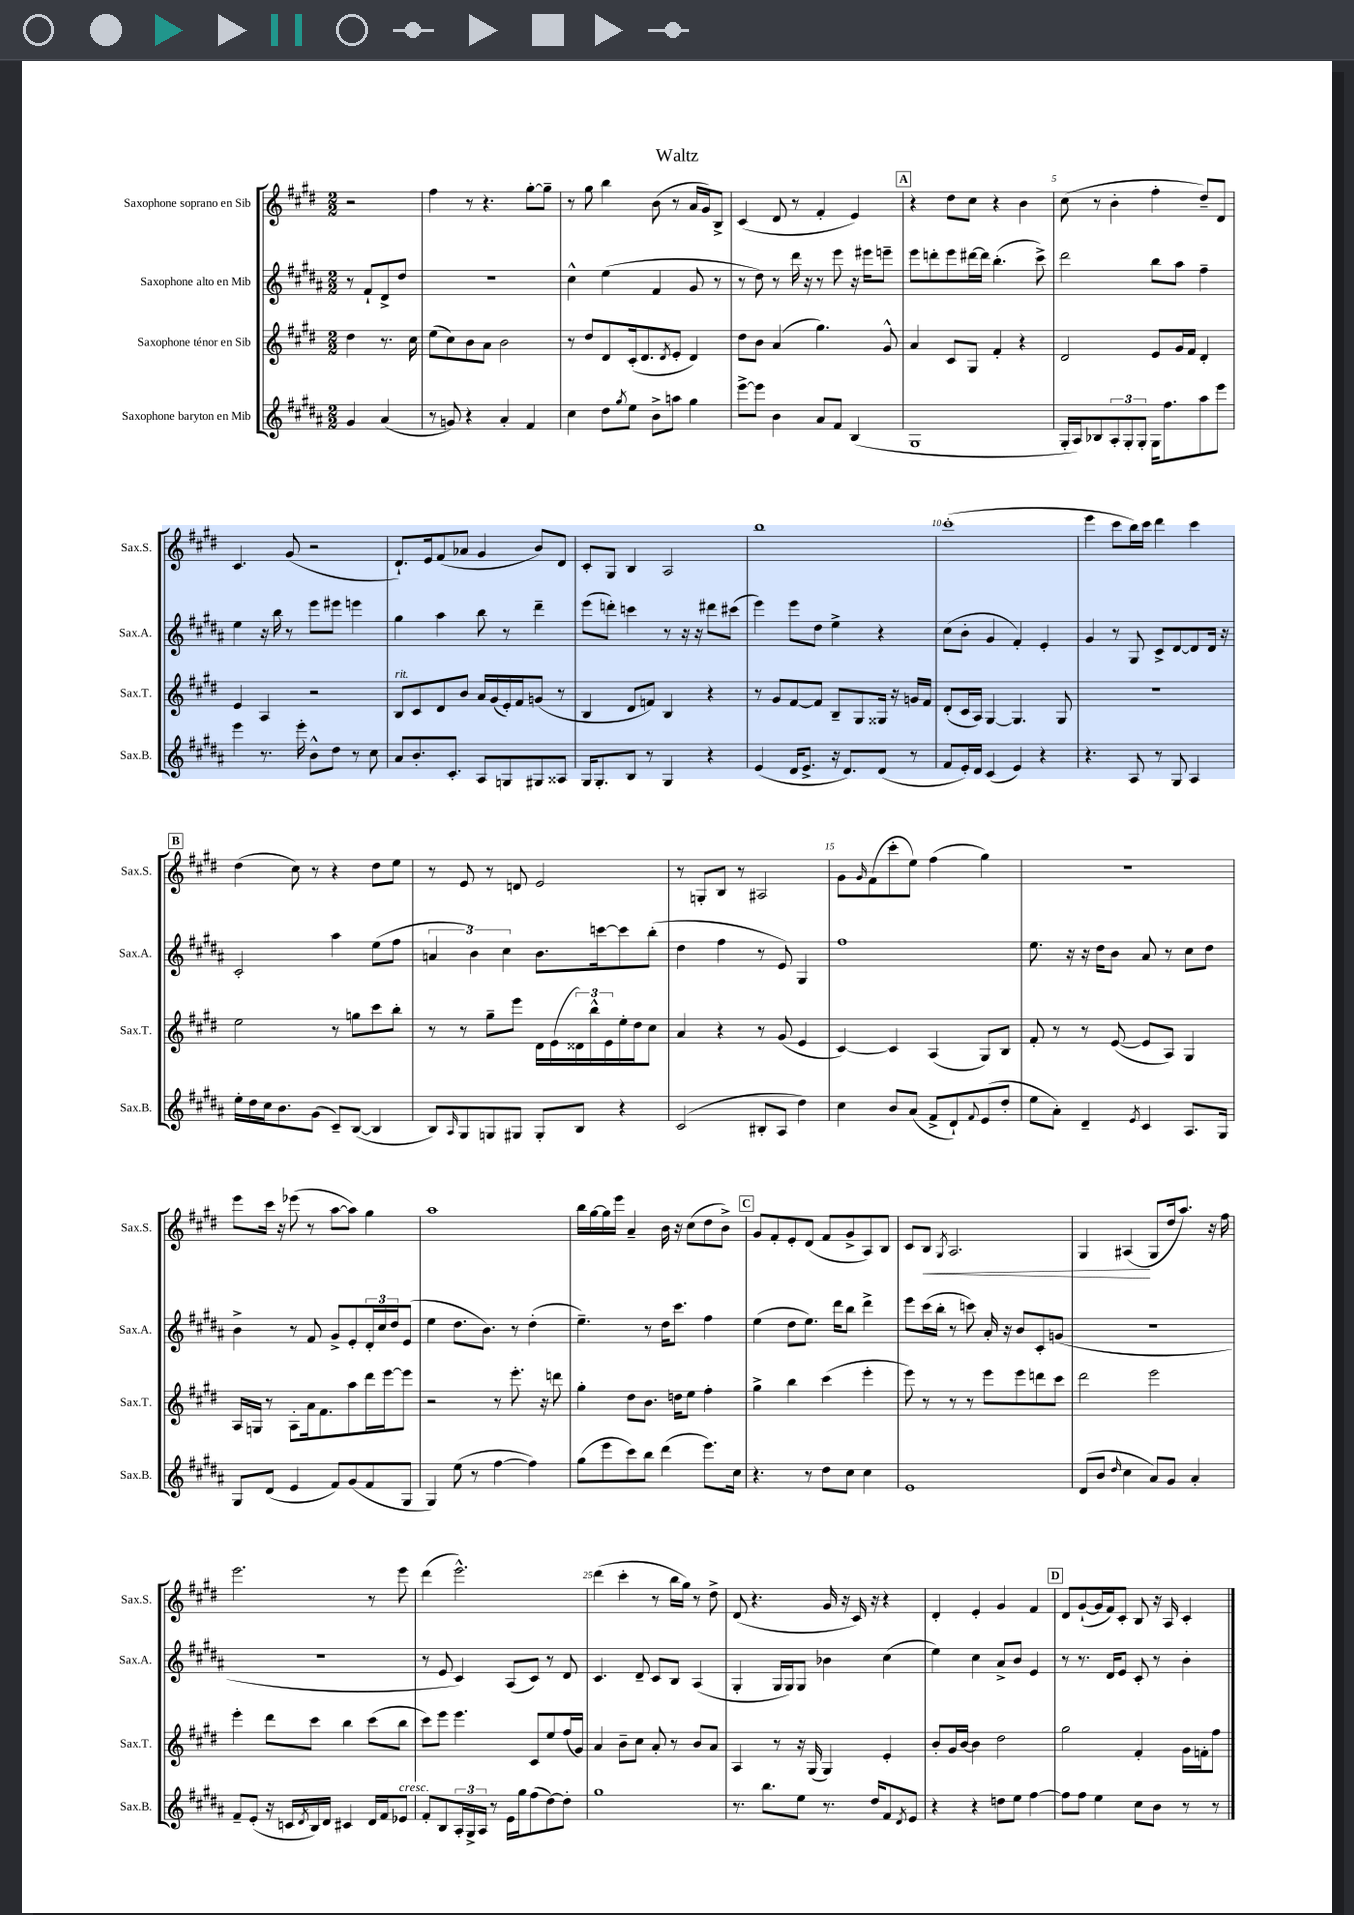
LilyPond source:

\header { title = "Waltz" }
<<
\new StaffGroup <<
\new Staff = "s0" \with { instrumentName = "Saxophone soprano en Sib" shortInstrumentName = "Sax.S." } {
    \clef treble \key e \major \numericTimeSignature \time 2/2 \partial 2
    r2 |
    fis''4 r8 r4. gis''8~-. gis''8-- |
    r8 gis''8 b''4 b'8( r8 a'16 gis'16) b8-> |
    cis'4( dis'8 r8 fis'4-. e'4) |
    \mark \markup { \box "A" } r4 dis''8 cis''8 r4 b'4 |
    cis''8( r8 b'4-. fis''4-. dis''8--) dis'8 |
    cis'4. gis'8( r2 |
    dis'8.-!) e'16 fis'8( aes'8 gis'4 b'8) dis'8 |
    cis'8-. gis8 b4 a2 |
    b''1 |
    cis'''1-.( |
    e'''4 cis'''8 b''16) cis'''16 dis'''4 cis'''4 |
    \mark \markup { \box "B" } dis''4( cis''8) r8 r4 dis''8 e''8 |
    r8 e'8 r8 d'8 e'2 |
    r8 g8-. b8 r8 ais2 |
    gis'8 \grace { gis'16 } fis'8( cis'''8-. e''8) fis''4( gis''4) |
    R1 |
    e'''8 cis'''16 r16 ees'''8( r8 a''8~ a''8) gis''4 |
    a''1 |
    b''16 gis''16~ gis''16 e'''16 a'4-- b'16 r16 cis''8( dis''8 b'8->) |
    \mark \markup { \box "C" } gis'8 fis'8-. e'8-. dis'8( fis'8 gis'8-> a8) b8 |
    cis'8 b8\< \acciaccatura { gis8 } a2. |
    gis4 ais4\!( gis8 dis''16 a''8.) r16 fis''16 |
    e'''2. r8 e'''8 |
    dis'''4( e'''2.-^) |
    dis'''4( cis'''4-. r8 b''16 gis''16) r8 dis''8-> |
    dis'8( r4. gis'16 r16 cis'16) r16 r4 |
    dis'4-. e'4-. gis'4 fis'4 |
    \mark \markup { \box "D" } dis'8 gis'8~-!( gis'16 fis'16) cis'8-. b8 r16 a16 cis'4-. \bar "|." |
}
\new Staff = "s1" \with { instrumentName = "Saxophone alto en Mib" shortInstrumentName = "Sax.A." } {
    \clef treble \key b \major \numericTimeSignature \time 2/2 \partial 2
    r8 fis'8-! dis'8-> dis''8 |
    R1 |
    cis''4-^ e''4( fis'4 gis'8 r8 |
    r8 dis''8) r8 dis'''16 r16 r8 e'''8 r16 eis'''16 e'''8-- |
    \mark \markup { \box "A" } e'''8 d'''8-. e'''8 dis'''16~ dis'''16 b''4.-.( cis'''8->) |
    dis'''2 b''8 ais''8 fis''4-- |
    e''4 r16 b''16 r8 e'''8 eis'''8 e'''4 |
    gis''4 ais''4 b''8 r8 dis'''4-- |
    e'''8( d'''8-.) c'''4 r8 r16 r16 dis'''8 cis'''8( |
    e'''4) e'''8 dis''8 e''4-> r4 |
    cis''8( b'8-. gis'4 fis'4-.) e'4-. |
    gis'4 r8 gis8 cis'8-> dis'8~ dis'8 dis'16 r16 |
    \mark \markup { \box "B" } cis'2-. ais''4 e''8( fis''8 |
    \tuplet 3/2 { a'4 b'4) cis''4 } b'8. c'''16~ c'''8 b''8-.( |
    dis''4 fis''4 r8 e'8) gis4 |
    fis''1 |
    e''8. r16 r16 dis''16 b'8 ais'8 r8 cis''8 dis''8 |
    b'4-> r8 fis'8 gis'8-> e'8-. \tuplet 3/2 { dis'16-. cis''16 dis''16 } e'8( |
    e''4 dis''8. b'8.) r8 dis''4-.( |
    e''4.--) r8 dis''16 cis'''8. fis''4 |
    \mark \markup { \box "C" } e''4( dis''8 e''8.) dis'''16 b''8 dis'''4-> |
    e'''8 cis'''16( b''16-. r8 c'''8) ais'16-. r16 b'8 cis'8-. g'8( |
    r1 |
    r1 |
    r8 e'8 cis'4) ais8( cis'8) r8 dis'8 |
    cis'4. dis'8-- cis'8 b8 ais4( |
    gis4-. gis16 gis16) gis8 bes'4 cis''4( |
    e''4) cis''4 ais'8-> b'8 e'4 |
    \mark \markup { \box "D" } r8 r8. dis'16 e'8 cis'8-. r8 b'4-. \bar "|." |
}
\new Staff = "s2" \with { instrumentName = "Saxophone ténor en Sib" shortInstrumentName = "Sax.T." } {
    \clef treble \key e \major \numericTimeSignature \time 2/2 \partial 2
    dis''4 r8. cis''16 |
    e''8( cis''8) b'8 a'8 b'2 |
    r8 dis''8 dis'8 cis'16-.( dis'8. \acciaccatura { dis'8 } e'8-. dis'4) |
    dis''8 b'8 a'4( gis''4.) gis'8-^ |
    \mark \markup { \box "A" } a'4 cis'8 gis8 fis'4-. r4 |
    dis'2 e'8 gis'16 fis'16 dis'4-. |
    e'4 a4 r2 |
    b8^\markup { \italic "rit." } cis'8 dis'8 b'8 a'16 gis'16( e'16-.) fis'16 g'8( r8 |
    b4 dis'8 f'8) b4 r4 |
    r8 gis'8 fis'8~ fis'8 b8-- gis8 gisis16 r16 g'16 fis'16 |
    dis'8-.( cis'16 a16) gis4~ gis4. gis8 |
    R1 |
    \mark \markup { \box "B" } e''2 r8 g''8 cis'''8 b''8-. |
    r8 r8 gis''8-- e'''8 dis'16 e'16( \tuplet 3/2 { disis'16) b''16-^ e'16 } e''16-. dis''16 cis''8 |
    a'4 r4 r8 gis'8( e'4 |
    cis'4~) cis'4 a4( gis8) b8 |
    fis'8-. r8 r8 e'8~( e'8 a8) gis4 |
    a16 g16 r8 a8-. a'16 fis'8. a''8 dis'''16 e'''16~ e'''8 |
    r2 r8 e'''8.-. r16 d'''8 |
    gis''4-. dis''8 b'8. d''16 e''8 fis''4-. |
    \mark \markup { \box "C" } gis''4-> b''4 cis'''4( e'''4-. |
    e'''8) r8 r8 r8 e'''8 e'''8 d'''8 cis'''8 |
    dis'''2 e'''2 |
    e'''4-. dis'''8 cis'''8 b''4 cis'''8( b''8 |
    cis'''8) e'''8 e'''4. cis'8 e''8 fis''16( gis'16) |
    a'4 b'8-- cis''8 a'8-. r8 b'8 a'8 |
    a4 r8 r16 gis16( gis4) e'4-. |
    b'8-. gis'16 b'16~ b'4 dis''2 |
    \mark \markup { \box "D" } gis''2 fis'4-. gis'16 f'16-. fis''8 \bar "|." |
}
\new Staff = "s3" \with { instrumentName = "Saxophone baryton en Mib" shortInstrumentName = "Sax.B." } {
    \clef treble \key b \major \numericTimeSignature \time 2/2 \partial 2
    gis'4 ais'4( |
    r8 g'8) r4 ais'4-. fis'4 |
    cis''4 dis''8 \acciaccatura { gis''8 } e''8 b'8-> a''8 gis''4 |
    e'''8~-> e'''8 b'4 ais'8 fis'8 b4( |
    \mark \markup { \box "A" } gis1 |
    gis16-. ais16) bes8 \tuplet 3/2 { ais8-. gis8-. gis8-. } gis16 fis''8. ais''8 e'''8 |
    e'''4 r8. e'''16-. b'8-^ dis''8 r8 cis''8 |
    ais'8 b'8.-. cis'8.-. ais8 g8 gis8 aisis8 |
    gis16 gis8.-. b8 r8 gis4 r4 |
    e'4( dis'16 e'8.-> r16 dis'8.) dis'8( r8 |
    fis'8 e'16-.) dis'16 cis'4( e'4) r4 |
    r4. ais8 r8 gis8 ais4 |
    \mark \markup { \box "B" } e''16-. dis''16 cis''16 b'8. gis'8( cis'8--) b8~( b4 |
    b8) \grace { ais16 } gis8 g8 gis8 gis8-. b8 r4 |
    cis'2( bis8-. ais8 dis''4) |
    cis''4 b'8 ais'8( fis'8-> dis'8-!) \appoggiatura { fis'8 } e'8( dis''8-. |
    e''8 ais'8-.) dis'4-- \acciaccatura { e'8 } cis'4 ais8. gis16 |
    gis8 dis'8( e'4 fis'8) gis'8( fis'8 gis8 |
    gis4) e''8( r8 fis''4~ fis''4) |
    gis''8( e'''8 cis'''8) b''8 dis'''4( e'''8.) cis''16 |
    \mark \markup { \box "C" } r4. r8 dis''8 cis''8 cis''4 |
    e'1 |
    dis'8( b'8 \grace { dis''16 } cis''4 ais'8) gis'8 ais'4-. |
    fis'8-- e'8-.( r16 c'16 \acciaccatura { dis'8 } b16) dis'16 cis'4 dis'16 fis'16 ees'8^\markup { \italic "cresc." } |
    fis'8-. b8 \tuplet 3/2 { ais16-. gis16-> ais16 } r8 e'16 gis''16 fis''8( dis''8~) dis''8-. |
    gis''1 |
    r8. b''8. e''8 r8. dis''16 fis'8 \acciaccatura { dis'8 } e'8 |
    r4 r4 d''8 e''8 fis''4~ |
    \mark \markup { \box "D" } fis''8 fis''8 e''4 cis''8 b'8 r8 r8 \bar "|." |
}
>>
>>
\layout { \context { \Score \override BarNumber.break-visibility = ##(#f #t #t) barNumberVisibility = #(every-nth-bar-number-visible 5) } }
